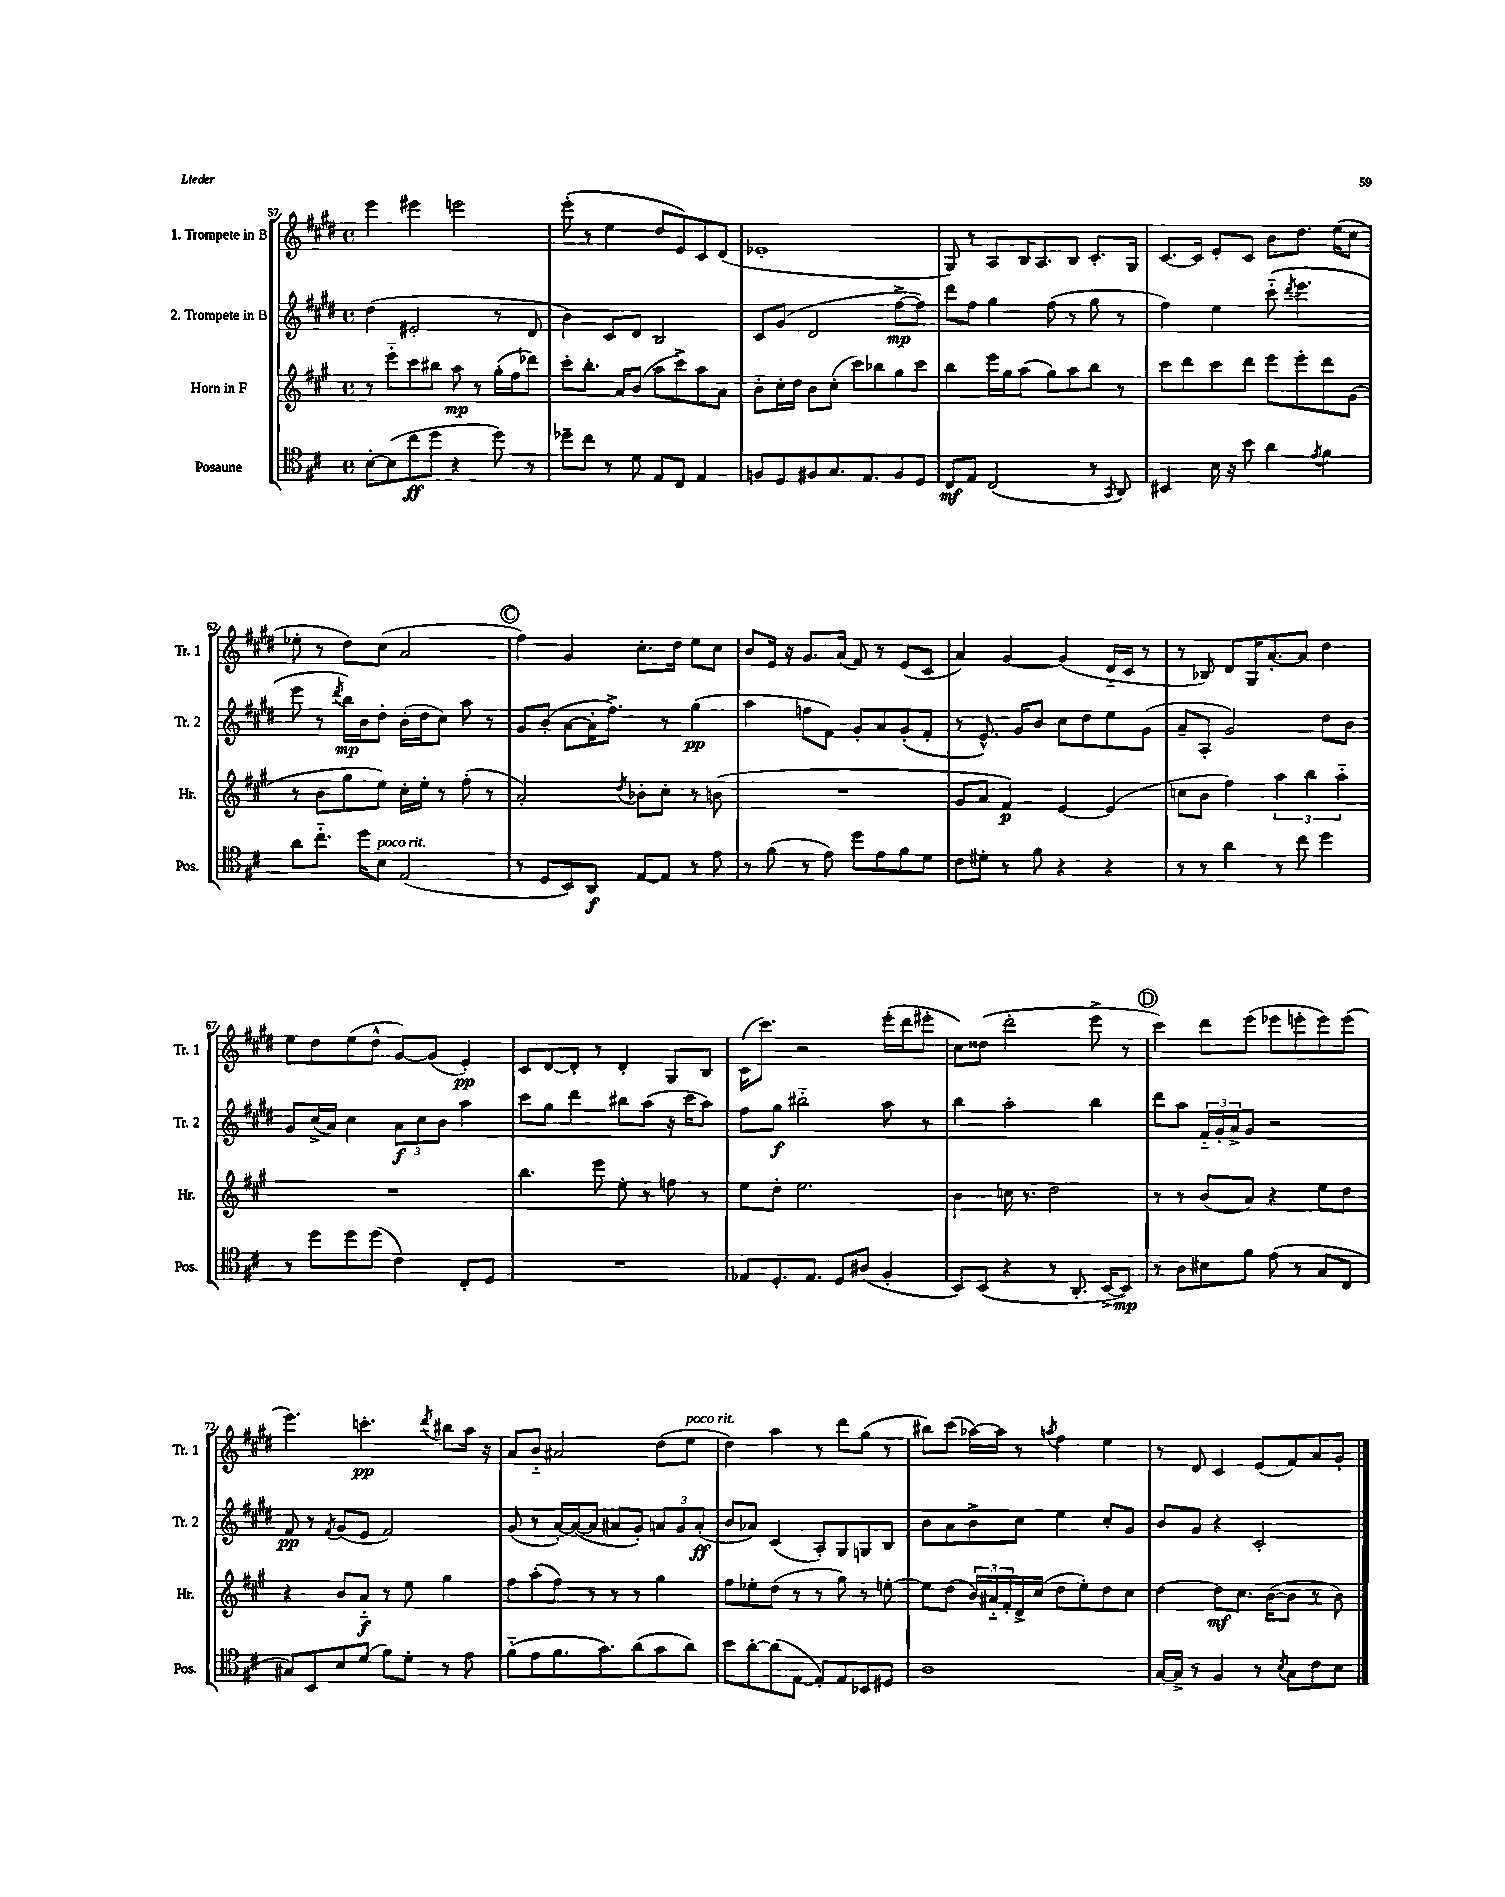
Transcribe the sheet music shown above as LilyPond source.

<<
\new StaffGroup <<
\new Staff = "s0" \with { instrumentName = "1. Trompete in B" shortInstrumentName = "Tr. 1" } {
    \clef treble \key e \major \defaultTimeSignature \time 4/4
    e'''4 eis'''4 e'''2 |
    e'''8-.( r8 e''4 dis''8 e'8) cis'8 dis'8( |
    ees'1-. |
    gis8) r8 a8 b16 a8. b8 cis'8.-. gis16 |
    cis'8.~ cis'16 e'8-. cis'8 b'8 dis''8. e''16( cis''8 |
    ees''8-. r8 dis''8) cis''8( a'2 |
    \mark \markup { \circle "C" } fis''4) gis'4 cis''8.-. dis''16 e''8 cis''8 |
    b'8 e'16 r16 gis'8. a'16( fis'8) r8 e'8( cis'8 |
    a'4) gis'4~ gis'4( dis'16-_ cis'16 r8 |
    r8 bes8) dis'8 gis16 a'8.~-. a'8 dis''4 |
    e''8 dis''8 e''8( dis''8-^ gis'8~) gis'8( e'4-.\pp) |
    cis'8 dis'8~ dis'8-. r8 dis'4-. gis8 b8 |
    cis'16( cis'''8.) r2 e'''16-.( dis'''16 eis'''8-. |
    cis''8) disis''8( dis'''2-. e'''8-> r8 |
    \mark \markup { \circle "D" } cis'''4) dis'''8 e'''8( ees'''8 e'''8-. e'''8) e'''8( |
    e'''4.) c'''4.-.\pp \acciaccatura { dis'''8 } bis''8 a''16 r16 |
    a'8 b'8-_ ais'2 dis''8( e''8^\markup { \italic "poco rit." } |
    dis''4) a''4 r8 dis'''8 gis''8( r8 |
    bis''8) cis'''8( aes''16~) aes''16 r8 \acciaccatura { a''8 } fis''4 e''4 |
    r8 dis'8 cis'4 e'8( fis'8) a'8 gis'8-. \bar "|." |
}
\new Staff = "s1" \with { instrumentName = "2. Trompete in B" shortInstrumentName = "Tr. 2" } {
    \clef treble \key e \major \defaultTimeSignature \time 4/4
    dis''4( eis'2-. r8 dis'8 |
    b'4) cis'8 dis'8 b2 |
    cis'8 gis'8( dis'2 fis''8~->\mp fis''8) |
    dis'''8 fis''8 gis''4 fis''8( r8 gis''8 r8 |
    fis''4) e''4 cis'''8-_( \acciaccatura { dis'''8 } e'''4. |
    e'''8 r8 \acciaccatura { dis'''8 } b''16\mp) b'16 dis''8-. b'16-.( dis''16 cis''8) a''8 r8 |
    \mark \markup { \circle "C" } gis'8 b'8-.( a'8~ a'16-. fis''8.->) r8 gis''4\pp( |
    a''4 f''8 fis'8) gis'8-. a'8 gis'8-.( fis'8-. |
    r8 e'8.-^) gis'16 b'8 cis''8 dis''8 e''8 gis'8( |
    a'8-- a8-. gis'2) dis''8 b'8 |
    gis'8 cis''16->( a'16) cis''4 \tuplet 3/2 { a'8\f cis''8 b'8 } a''4 |
    cis'''8 gis''8 dis'''4 bis''8 a''8( r16 cis'''16 a''8) |
    fis''8 gis''8\f bis''2-_ a''8 r8 |
    b''4 a''2-. b''4 |
    \mark \markup { \circle "D" } dis'''8 a''8 \tuplet 3/2 { fis'16-_ gis'16-. a'16-> } gis'8 r2 |
    fis'8\pp r8 \acciaccatura { fis'8 } gis'8( e'8 fis'2) |
    gis'8( r8 a'16~-.) a'16~( a'8 ais'8 gis'8-.) \tuplet 3/2 { a'8 gis'8 a'8-.\ff( } |
    b'8 aes'8) cis'4( a8-.) gis8 g8 b8 |
    b'8 a'8 b'8-> cis''8 e''4 cis''8-. gis'8 |
    b'8 gis'8 r4 cis'2-. \bar "|." |
}
\new Staff = "s2" \with { instrumentName = "Horn in F" shortInstrumentName = "Hr." } {
    \clef treble \key a \major \defaultTimeSignature \time 4/4
    r8 e'''8-_ cis'''8 bis''8 a''8\mp r8 gis''16-.( fis''16 des'''8) |
    cis'''8-. b''8.-. a'16 b'8( a''8 cis'''8->) a''8 a'8 |
    b'8-. cis''16-. d''16 b'8 cis''8-.( cis'''8) bes''8 gis''8 cis'''8 |
    b''4 e'''16 gis''16 a''8( gis''8) a''8 b''8 r8 |
    cis'''8 d'''8 cis'''8 d'''8 e'''8 e'''8-. d'''8 gis'8( |
    r8 b'8 gis''8 e''8) cis''16-. e''16-. r8 fis''8-.( r8 |
    \mark \markup { \circle "C" } a'2-.) \acciaccatura { d''8 } bes'8-. cis''8-. r8 b'8( |
    R1 |
    gis'8 a'8 fis'4\p) e'4~ e'4( |
    c''8 b'8 fis''4) \tuplet 3/2 { a''4 b''4 a''4-_ } |
    R1 |
    b''4. e'''8 e''8-. r8 f''8 r8 |
    e''8 d''8-. e''2. |
    b'4 c''16 r8. d''2 |
    \mark \markup { \circle "D" } r8 r8 b'8( a'8) r4 e''8 d''8 |
    r4 b'8 a'8-_\f r8 e''8 gis''4 |
    fis''8 a''8-.( fis''8) r8 r8 r8 gis''4 |
    fis''8 ees''8-. d''8( r8 r8 gis''8) r8 e''8~-. |
    e''8 d''8( \tuplet 3/2 { b'16) ais'16-_ fis'16-. } d'16-> cis''16( d''8 e''8-.) d''8 cis''8 |
    d''4~ d''8\mf cis''8. b'16~( b'8 r8 b'8) \bar "|." |
}
\new Staff = "s3" \with { instrumentName = "Posaune" shortInstrumentName = "Pos." } {
    \clef tenor \key d \major \defaultTimeSignature \time 4/4
    b8~-. b8( cis''8\ff d''8 r4 d''8) r8 |
    des''8-- cis''8 r8 d'8 e8 cis8 e4 |
    f8 d8 fis8 g8. e8. fis8 d8 |
    cis8\mf e8 cis2( r8 \acciaccatura { g,8 } a,8) |
    bis,4 b16 r16 b'8 a'4 \acciaccatura { e'8 } fis'4 |
    a'8 cis''8.-_ d''16 b8^\markup { \italic "poco rit." } e2( |
    \mark \markup { \circle "C" } r8 d8 b,8) a,8\f e8~ e8 r8 e'8 |
    r8 fis'8( r8 e'8) d''8 e'8 fis'8 d'8 |
    cis'8 dis'8-. r8 fis'8 r4 r4 |
    r8 r8 a'4 r8 cis''8 d''4 |
    r8 d''8 d''8 d''8( cis'4) cis8-. d8 |
    R1 |
    ees8 d8.-. ees8. d8 ais8( fis4-. |
    b,8) b,8( r4 r8 a,8.-. b,16~-> b,8\mp) |
    \mark \markup { \circle "D" } r8 a8 bis8 fis'8 e'8( r8 g8 cis8 |
    gis8) b,8 b8 d'8( fis'8) d'8-. r8 e'8 |
    fis'8-_( e'8 fis'8. g'8.) a'8( g'8 a'8) |
    b'8 a'8~-. a'8( e8~ e8-.) e8 bes,8 dis8 |
    a1 |
    g16~ g16-> r8 fis4 r8 \acciaccatura { b8 } g8 cis'8 b8 \bar "|." |
}
>>
>>
\layout { \context { \Score currentBarNumber = #57 } }
